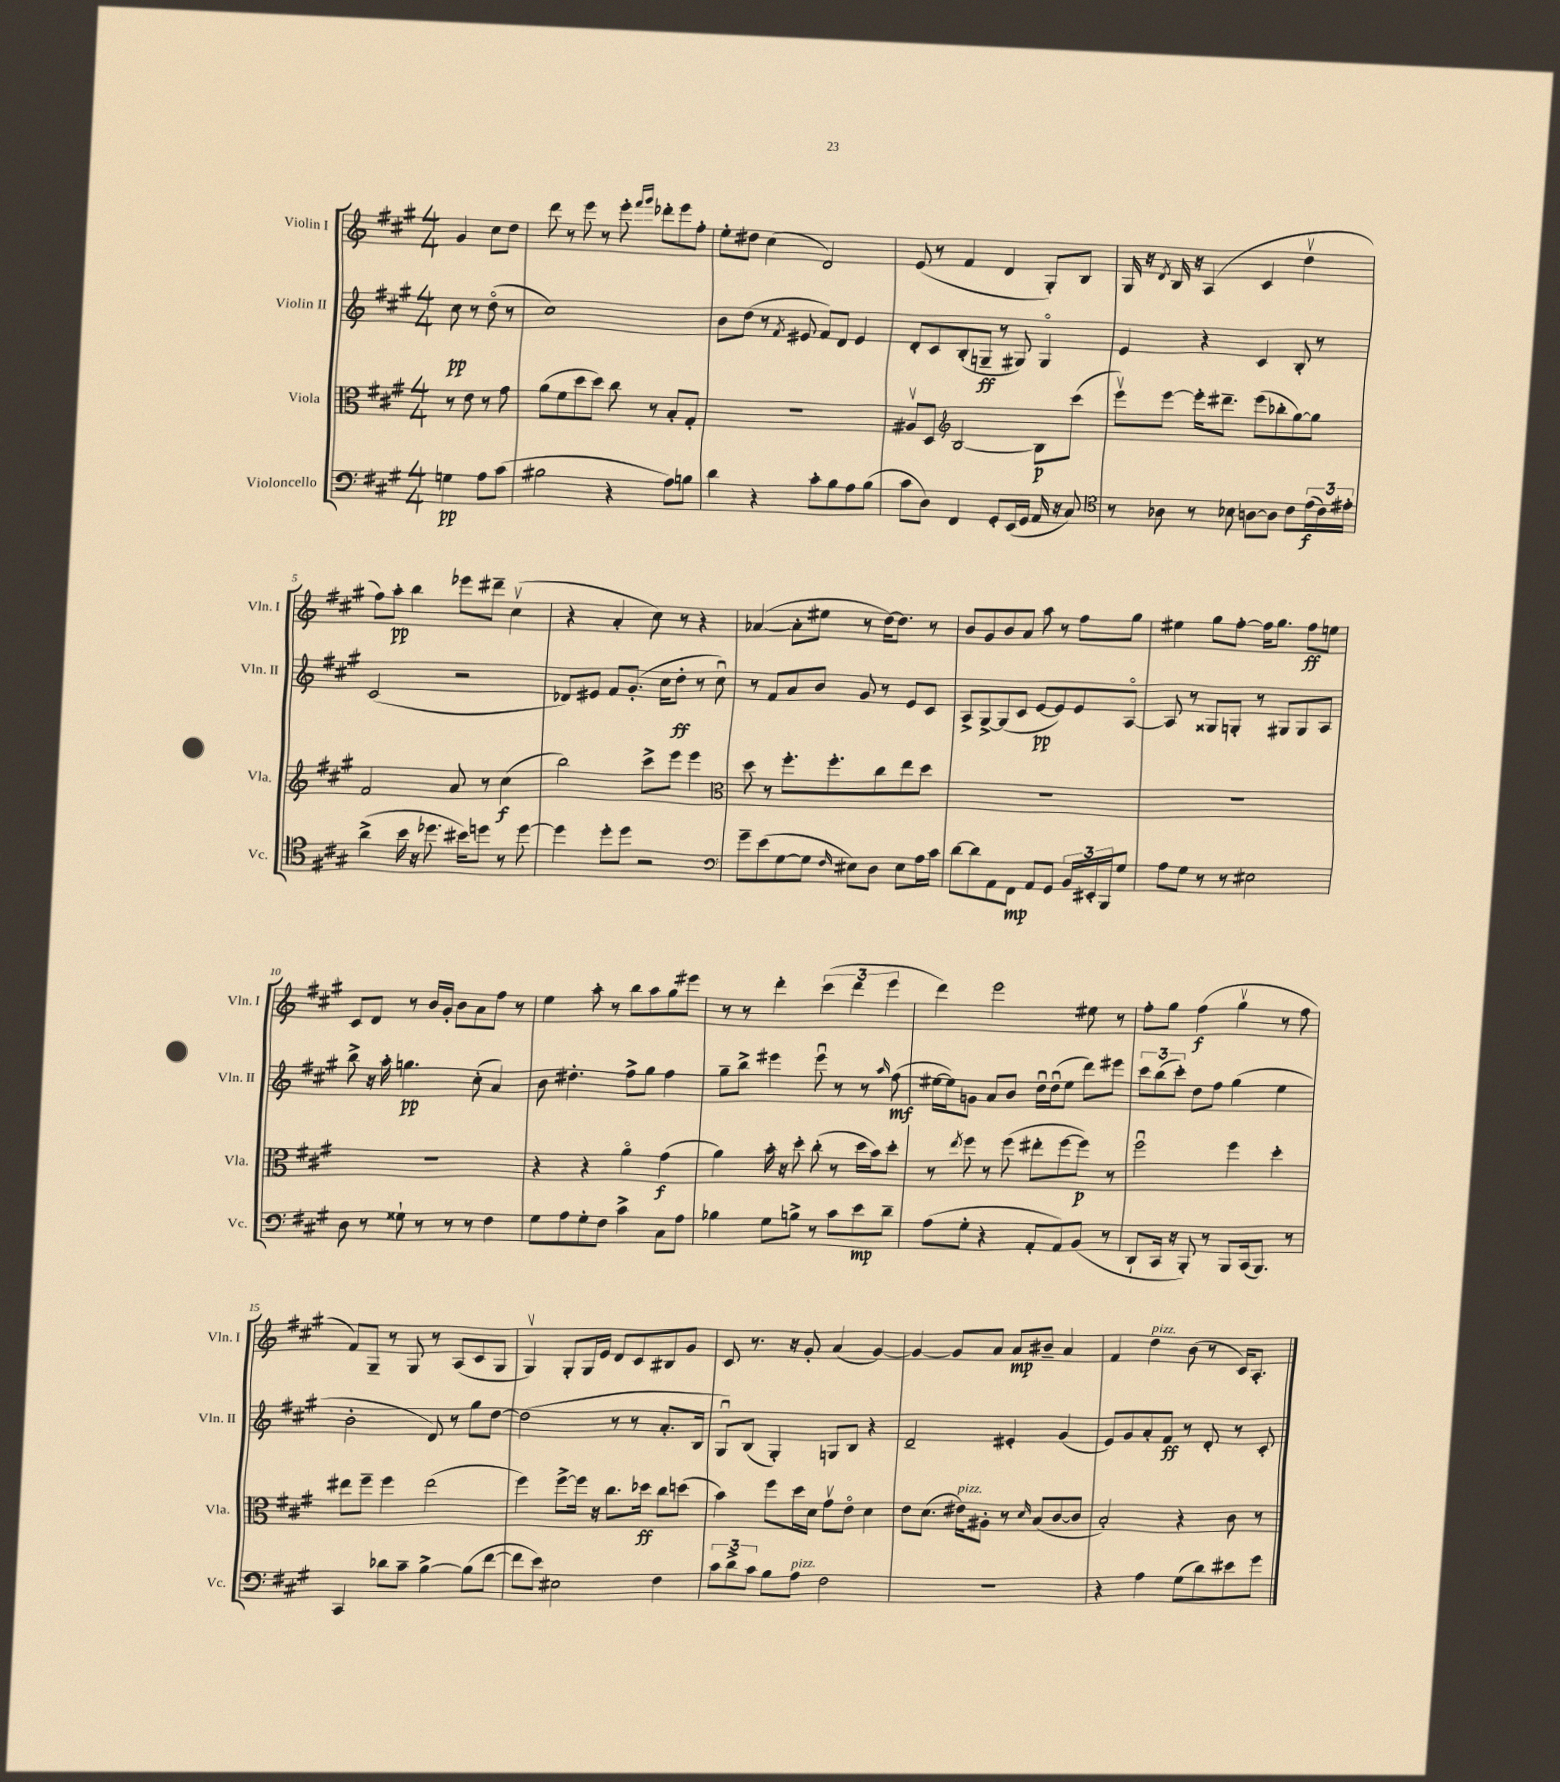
<<
\new StaffGroup <<
\new Staff = "s0" \with { instrumentName = "Violin I" shortInstrumentName = "Vln. I" } {
    \clef treble \key a \major \numericTimeSignature \time 4/4 \partial 2
    gis'4 cis''8 d''8 |
    d'''8 r8 e'''8 r8 e'''8-. \grace { fis'''16 gis'''16 } des'''8-. e'''8 fis''8-. |
    e''8-. dis''8 cis''4( d'2) |
    e'8( r8 fis'4 d'4 gis8-.) b8 |
    gis16 r16 \acciaccatura { d'8 } b16 r16 a4( cis'4 d''4\upbow |
    fis''8) a''8-.\pp b''4 ees'''8 dis'''8-- cis''4\upbow( |
    r4 a'4-. cis''8) r8 r4 |
    aes'4~( aes'8-. eis''8 r8 d''16~) d''8. r8 |
    b'8 gis'8 b'8 a'8 a''8 r8 fis''8 gis''8 |
    eis''4 gis''8 fis''8~-. fis''16 gis''8. fis''8\ff e''8 |
    cis'8 d'8 r8 b'16 gis'16-. b'8 a'8 fis''8 r8 |
    e''4 a''8-. r8 b''8 a''8 gis''8 eis'''8 |
    r8 r8 d'''4-. \tuplet 3/2 { cis'''4( d'''4 e'''4 } |
    d'''4) e'''2 eis''8 r8 |
    fis''8-. gis''8 fis''4\f( gis''4\upbow r8 fis''8 |
    fis'8) gis8-- r8 gis8 r8 a8( cis'8 gis8 |
    gis4\upbow) gis8-. gis16 e'16 d'8 cis'8 bis8 gis'8 |
    cis'8 r8. r16 gis'8-. a'4( gis'4~) |
    gis'4~ gis'8 a'8 a'8\mp bis'8-- a'4 |
    fis'4 d''4^\markup { \italic "pizz." } b'8( r8 cis'16) a8.-. \bar "|." |
}
\new Staff = "s1" \with { instrumentName = "Violin II" shortInstrumentName = "Vln. II" } {
    \clef treble \key a \major \numericTimeSignature \time 4/4 \partial 2
    cis''8\pp r8 d''8\flageolet( r8 |
    cis''1) |
    b'8 d''8( r8 \acciaccatura { fis'8 } eis'8 fis'8) d'8 eis'4 |
    d'8-. cis'8 b8-.( g8--\ff r8 gis8) gis4\flageolet |
    e'4 r4 cis'4 b8-. r8 |
    cis'2( r2 |
    des'8) eis'8 fis'8 gis'8.-.( cis''16 d''8-.\ff r8 cis''8\downbow) |
    r8 fis'8 a'8 b'8 gis'8 r8 e'8 cis'8 |
    a8-> gis8~-> gis8( cis'8 e'8~\pp e'8) e'8 a8~\flageolet |
    a8 r8 gisis8 g8-. r8 gis8 gis8 a8 |
    b''8-> r16 a''16-. g''4.\pp cis''8-.( a'4) |
    b'8 dis''4.-. fis''8-> gis''8 fis''4 |
    gis''8-- b''8-> eis'''4 eis'''8\downbow r8 r8 \grace { a''16 } fis''8\mf( |
    eis''16~ eis''16) g'8 a'8 b'8 d''16\downbow d''16\downbow( eis''8 d'''8) eis'''8 |
    \tuplet 3/2 { cis'''8 b''8( cis'''8-.) } d''8 fis''8 gis''4( e''4 |
    b'2-. d'8) r8 gis''8 d''8~ |
    d''2( r8 r8 a'8.-. b16 |
    gis8\downbow) b8( gis4-.) g8 b8 r4 |
    d'2-- eis'4-. gis'4( |
    e'8) gis'8 a'8-. fis'8\ff r8 d'8-. r8 cis'8-. \bar "|." |
}
\new Staff = "s2" \with { instrumentName = "Viola" shortInstrumentName = "Vla." } {
    \clef alto \key a \major \numericTimeSignature \time 4/4 \partial 2
    r8 e'8 r8 gis'8 |
    a'8( fis'8 d''8 d''8) cis''8 r8 b8-. gis8-. |
    r1 |
    ais8\upbow d8 \clef treble b2~ b8\p cis'''8( |
    e'''8\upbow) e'''8~ e'''16-. dis'''8.-- e'''8( bes''8-. gis''8~) gis''8 |
    fis'2 a'8 r8 cis''4\f( |
    b''2) cis'''8-> e'''8 e'''4 |
    \clef alto d''8 r8 fis''8.-. fis''8.-. cis''8 e''8 d''8 |
    R1 |
    R1 |
    R1 |
    r4 r4 a'4\flageolet gis'4\f( |
    a'4) b'16-. r16 d''8-. cis''8-.( r8 d''16 b'16) d''8-. |
    r8 \acciaccatura { e''8 } fis''8 r8 fis''8( eis''8-. fis''8~ fis''8\p) r8 |
    fis''2\downbow fis''4 d''4-. |
    eis''8 fis''8-- fis''4 eis''2( |
    fis''4) fis''8~-> fis''16 r16 cis''8. des''16\ff cis''8 d''8( |
    b'4) fis''8 d''16 d'16 gis'8\upbow e'8\flageolet d'4 |
    e'8 d'8.( eis'16^\markup { \italic "pizz." }) ais8-. r8 \grace { d'16 } b8( cis'8~ cis'8 |
    b2-.) r4 cis'8 r8 \bar "|." |
}
\new Staff = "s3" \with { instrumentName = "Violoncello" shortInstrumentName = "Vc." } {
    \clef bass \key a \major \numericTimeSignature \time 4/4 \partial 2
    g4\pp a8 cis'8( |
    bis2 r4 a8) b8 |
    d'4 r4 cis'8-. b8 a8 b8( |
    cis'8 d8) fis,4 gis,8-. e,16( gis,16 a,16 r16 cis8) |
    \clef tenor r8 aes8 r8 bes8 a8~ a8 cis'8 \tuplet 3/2 { e'16\f( cis'16) eis'16-. } |
    a'4->( b'16 r16 des''8. bis'16) d''8 r8 d''8~ |
    d''4 d''8-. d''8 r2 |
    \clef bass gis'8-- e'8( gis8~ gis8 \grace { fis16 } eis8) d8 eis8 a16 cis'16 |
    d'8~ d'8 a,8 fis,8\mp a,8 gis,8 \tuplet 3/2 { b,16 eis,16-. b,,16 } gis8 |
    a8 gis8 r8 r8 eis2 |
    d8 r8 gisis8-! r8 r8 r8 fis4 |
    gis8 a8 gis8-. fis8 cis'4-> cis8 a8 |
    bes4 gis8 b8-> r8 cis'8 e'8\mp d'8-- |
    a8( gis8-. r4 a,8-. a,8) b,8( r8 |
    d,8-! cis,16 r16 b,,8-.) r8 b,,8 cis,16( b,,8.) r8 |
    cis,4 des'8 cis'8-- b4~-> b8( fis'8~ |
    fis'8 e'8) eis2 fis4 |
    \tuplet 3/2 { cis'8 d'8-> cis'8 } b8 a8^\markup { \italic "pizz." } fis2 |
    R1 |
    r4 a4 gis8( d'8) eis'8 gis'8 \bar "|." |
}
>>
>>
